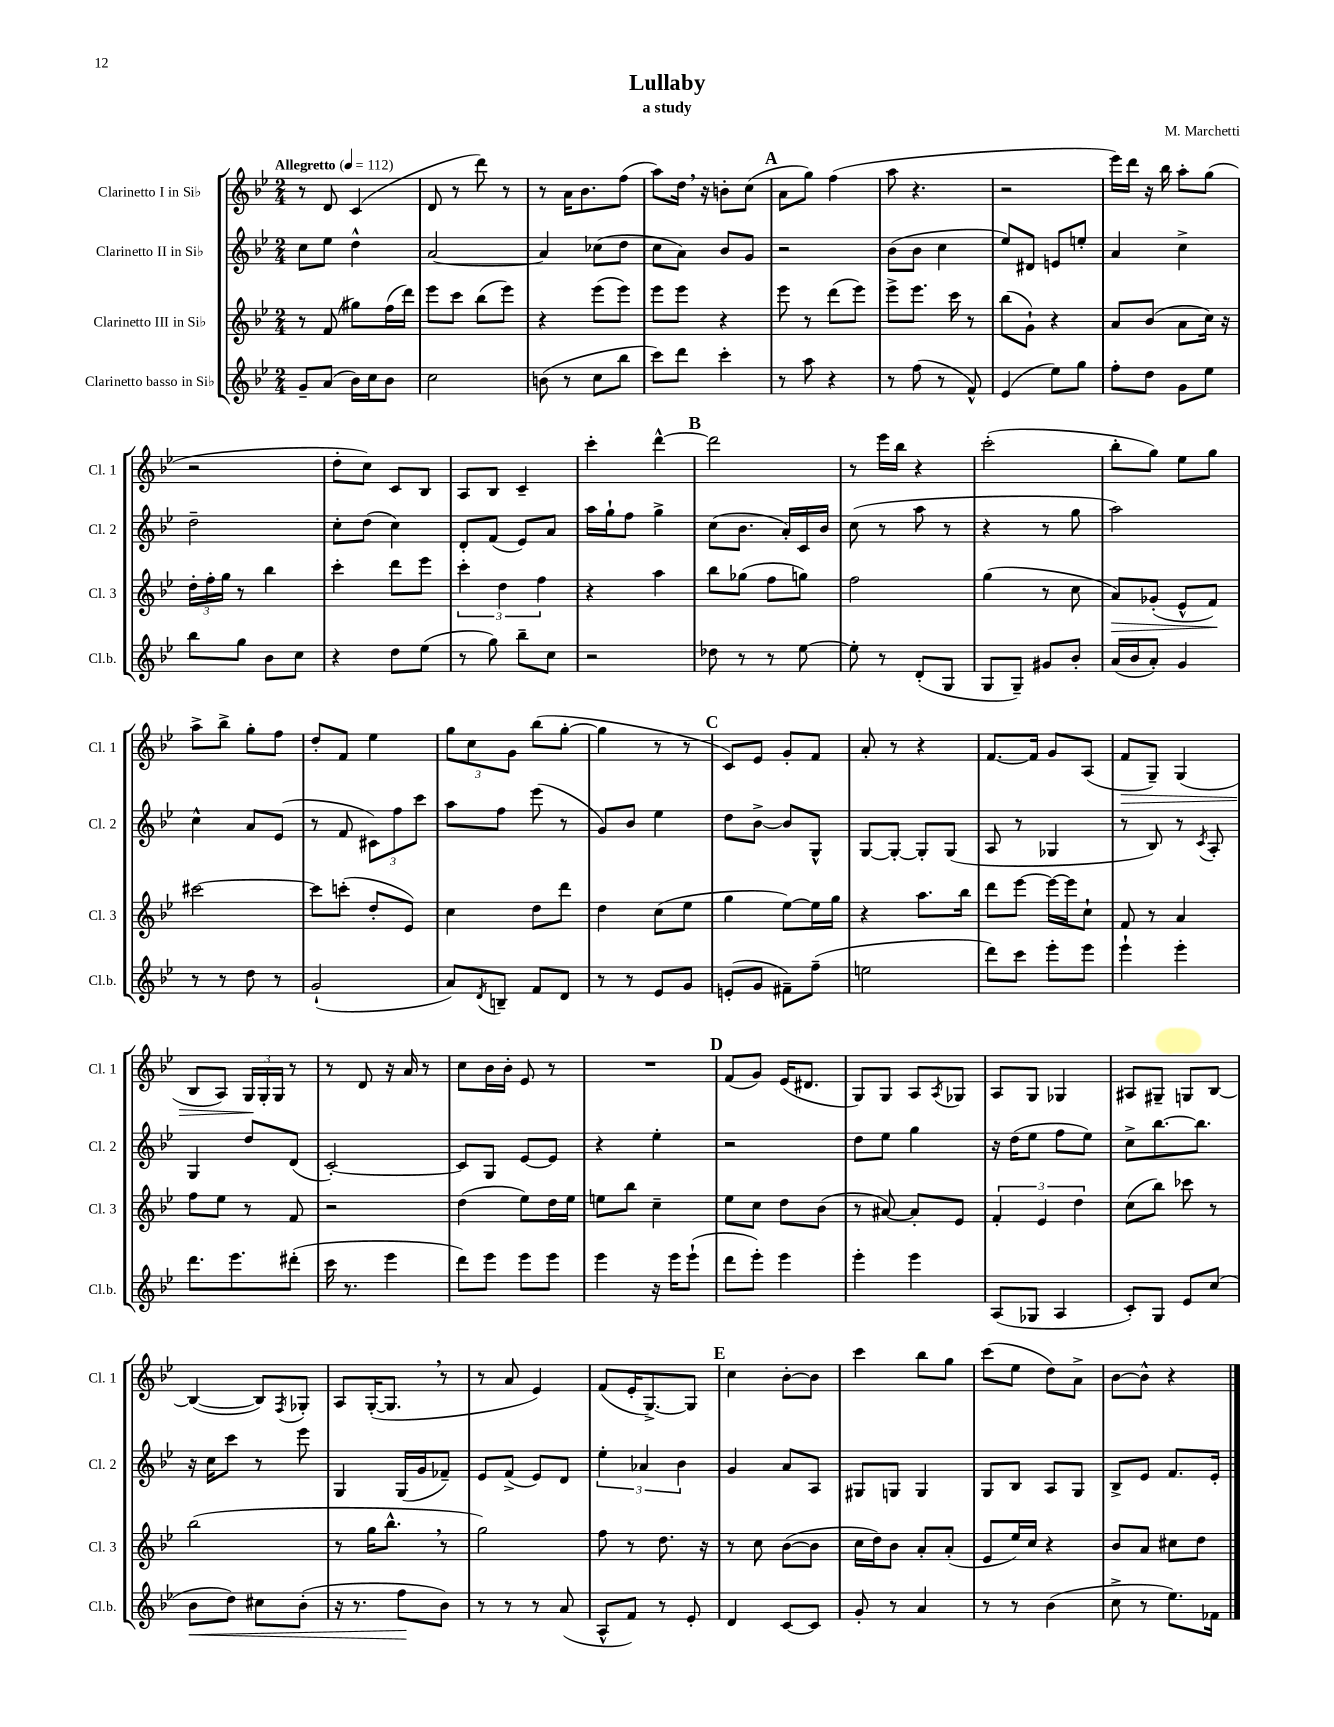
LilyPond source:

\header { title = "Lullaby" composer = "M. Marchetti" subtitle = "a study" }
<<
\new StaffGroup <<
\new Staff = "s0" \with { instrumentName = "Clarinetto I in Sib" shortInstrumentName = "Cl. 1" } {
    \clef treble \key bes \major \numericTimeSignature \time 2/4 \tempo "Allegretto" 4 = 112
    r8 d'8 c'4( |
    d'8 r8 d'''8) r8 |
    r8 a'16 bes'8. f''8( |
    a''8) d''16 \breathe r16 b'8-. c''8( |
    \mark \markup { \bold "A" } a'8 g''8) f''4( |
    a''8 r4. |
    r2 |
    ees'''16) d'''16 r16 bes''16 a''8-. g''8( |
    r2 |
    d''8-. c''8) c'8 bes8 |
    a8 bes8 c'4-- |
    c'''4-. d'''4~-^ |
    \mark \markup { \bold "B" } d'''2 |
    r8 ees'''16 bes''16 r4 |
    c'''2-.( |
    bes''8-. g''8) ees''8 g''8 |
    a''8-> bes''8-> g''8-. f''8 |
    d''8-. f'8 ees''4 |
    \tuplet 3/2 { g''8 c''8 g'8 } bes''8( g''8~-. |
    g''4 r8 r8 |
    \mark \markup { \bold "C" } c'8) ees'8 g'8-. f'8 |
    a'8-. r8 r4 |
    f'8.~ f'16 g'8 a8( |
    f'8\> g8--) g4( |
    bes8 a8) \tuplet 3/2 { g16\! g16-. g16 } r8 |
    r8 d'8 r16 a'16 r8 |
    c''8 bes'16 bes'16-. ees'8 r8 |
    R2 |
    \mark \markup { \bold "D" } f'8( g'8) ees'16( dis'8. |
    g8) g8 a8 \acciaccatura { a8 } ges8 |
    a8 g8 ges4 |
    ais8 gis8-- g8 bes8~ |
    bes4~( bes8) \acciaccatura { f8 } ges8-. |
    a8 g16~-.( g8. \breathe r8 |
    r8 a'8 ees'4) |
    f'8( ees'16-. g8.~->) g8 |
    \mark \markup { \bold "E" } c''4 bes'8~-. bes'8 |
    c'''4 bes''8 g''8 |
    c'''8( ees''8 d''8) a'8-> |
    bes'8~ bes'8-^ r4 \bar "|." |
}
\new Staff = "s1" \with { instrumentName = "Clarinetto II in Sib" shortInstrumentName = "Cl. 2" } {
    \clef treble \key bes \major \numericTimeSignature \time 2/4
    c''8 ees''8 d''4-^ |
    a'2~ |
    a'4 ces''8( d''8 |
    c''8 a'8) bes'8 g'8 |
    \mark \markup { \bold "A" } r2 |
    bes'8( bes'8 c''4 |
    ees''8) dis'8 e'8 e''8-. |
    a'4 c''4-> |
    d''2-- |
    c''8-. d''8( c''4) |
    d'8-. f'8( ees'8) a'8 |
    a''16 g''16-! f''8 g''4-> |
    \mark \markup { \bold "B" } c''8( bes'8. a'16-.) c'16 bes'16 |
    c''8( r8 a''8 r8 |
    r4 r8 g''8 |
    a''2) |
    c''4-^ a'8 ees'8( |
    r8 f'8 \tuplet 3/2 { cis'8) f''8 c'''8 } |
    a''8 f''8 ees'''8( r8 |
    g'8) bes'8 ees''4 |
    \mark \markup { \bold "C" } d''8 bes'8~-> bes'8 g8-^ |
    g8~ g8~-. g8-. g8( |
    a8 r8 ges4 |
    r8 bes8) r8 \acciaccatura { c'8 } a8-. |
    g4 d''8 d'8( |
    c'2~-.) |
    c'8 g8 ees'8~ ees'8 |
    r4 ees''4-. |
    \mark \markup { \bold "D" } r2 |
    d''8 ees''8 g''4 |
    r16 d''16( ees''8 f''8 ees''8) |
    c''8-> bes''8.~ bes''8. |
    r16 c''16 c'''8 r8 ees'''8 |
    g4 g16( g'16 fes'8--) |
    ees'8 f'8->( ees'8) d'8 |
    \tuplet 3/2 { ees''4-. aes'4 bes'4 } |
    \mark \markup { \bold "E" } g'4 a'8 a8 |
    gis8 g8 g4 |
    g8 bes8 a8 g8 |
    bes8-> ees'8 f'8. ees'16-. \bar "|." |
}
\new Staff = "s2" \with { instrumentName = "Clarinetto III in Sib" shortInstrumentName = "Cl. 3" } {
    \clef treble \key bes \major \numericTimeSignature \time 2/4
    r8 f'8( gis''8) f''16( d'''16) |
    ees'''8 c'''8 bes''8( ees'''8) |
    r4 ees'''8( ees'''8) |
    ees'''8 ees'''8 r4 |
    \mark \markup { \bold "A" } ees'''8 r8 d'''8( ees'''8) |
    ees'''8-> ees'''8. c'''16 r8 |
    bes''8( g'8-!) r4 |
    a'8 bes'8( a'8 c''16) r16 |
    \tuplet 3/2 { d''16-. f''16-. g''16 } r8 bes''4 |
    c'''4-. d'''8 ees'''8 |
    \tuplet 3/2 { c'''4-. d''4 f''4 } |
    r4 a''4 |
    \mark \markup { \bold "B" } bes''8 ges''8( f''8 g''8) |
    f''2 |
    g''4( r8 c''8 |
    a'8\>) ges'8-.( ees'8-^ f'8\!) |
    cis'''2~ |
    cis'''8 c'''8-.( d''8-. ees'8) |
    c''4 d''8 d'''8 |
    d''4 c''8( ees''8 |
    \mark \markup { \bold "C" } g''4 ees''8~) ees''16 g''16 |
    r4 a''8. bes''16 |
    d'''8 ees'''8~ ees'''16~ ees'''16 c''8-! |
    f'8 r8 a'4 |
    f''8 ees''8 r8 f'8 |
    r2 |
    d''4( ees''8) d''16 ees''16 |
    e''8 bes''8 c''4-- |
    \mark \markup { \bold "D" } ees''8 c''8 d''8 bes'8( |
    r8 ais'8~) ais'8-. ees'8 |
    \tuplet 3/2 { f'4-. ees'4 d''4 } |
    c''8( bes''8) ces'''8 r8 |
    bes''2( |
    r8 g''16 bes''8.-^ \breathe r8 |
    g''2) |
    f''8 r8 d''8. r16 |
    \mark \markup { \bold "E" } r8 c''8 bes'8~( bes'8 |
    c''16 d''16) bes'8 a'8-. a'8-.( |
    ees'8 ees''16) c''16 r4 |
    bes'8 a'8 cis''8 d''8 \bar "|." |
}
\new Staff = "s3" \with { instrumentName = "Clarinetto basso in Sib" shortInstrumentName = "Cl.b." } {
    \clef treble \key bes \major \numericTimeSignature \time 2/4
    g'8-- a'8( bes'16) c''16 bes'8 |
    c''2 |
    b'8( r8 c''8 bes''8 |
    c'''8) d'''8 c'''4-. |
    \mark \markup { \bold "A" } r8 a''8 r4 |
    r8 f''8( r8 f'8-^) |
    ees'4( ees''8) g''8 |
    f''8-. d''8 g'8 ees''8 |
    bes''8 g''8 bes'8 c''8 |
    r4 d''8 ees''8( |
    r8 g''8) bes''8-- c''8 |
    r2 |
    \mark \markup { \bold "B" } des''8 r8 r8 ees''8~ |
    ees''8-. r8 d'8-.( g8 |
    g8 g8--) gis'8 bes'8-. |
    a'16( bes'16 a'8-.) g'4 |
    r8 r8 d''8 r8 |
    g'2-!( |
    a'8) \acciaccatura { d'8 } b8-- f'8 d'8 |
    r8 r8 ees'8 g'8 |
    \mark \markup { \bold "C" } e'8-.( g'8 fis'8--) f''8--( |
    e''2 |
    d'''8) c'''8 ees'''8-. ees'''8 |
    ees'''4-! ees'''4-. |
    d'''8. ees'''8. dis'''8-.( |
    c'''16 r8. ees'''4 |
    d'''8) ees'''8 ees'''8 ees'''8 |
    ees'''4 r16 ees'''16 ees'''8-!( |
    \mark \markup { \bold "D" } d'''8 ees'''8-.) ees'''4 |
    ees'''4-. ees'''4 |
    a8( ges8 a4 |
    c'8-.) g8 ees'8 c''8( |
    bes'8\< d''8) cis''8 bes'8-.( |
    r16 r8. f''8\! bes'8) |
    r8 r8 r8 a'8( |
    a8-^ f'8) r8 ees'8-. |
    \mark \markup { \bold "E" } d'4 c'8~ c'8 |
    g'8-. r8 a'4 |
    r8 r8 bes'4( |
    c''8-> r8 ees''8.) fes'16 \bar "|." |
}
>>
>>
\layout { \context { \Score \remove "Bar_number_engraver" } }
